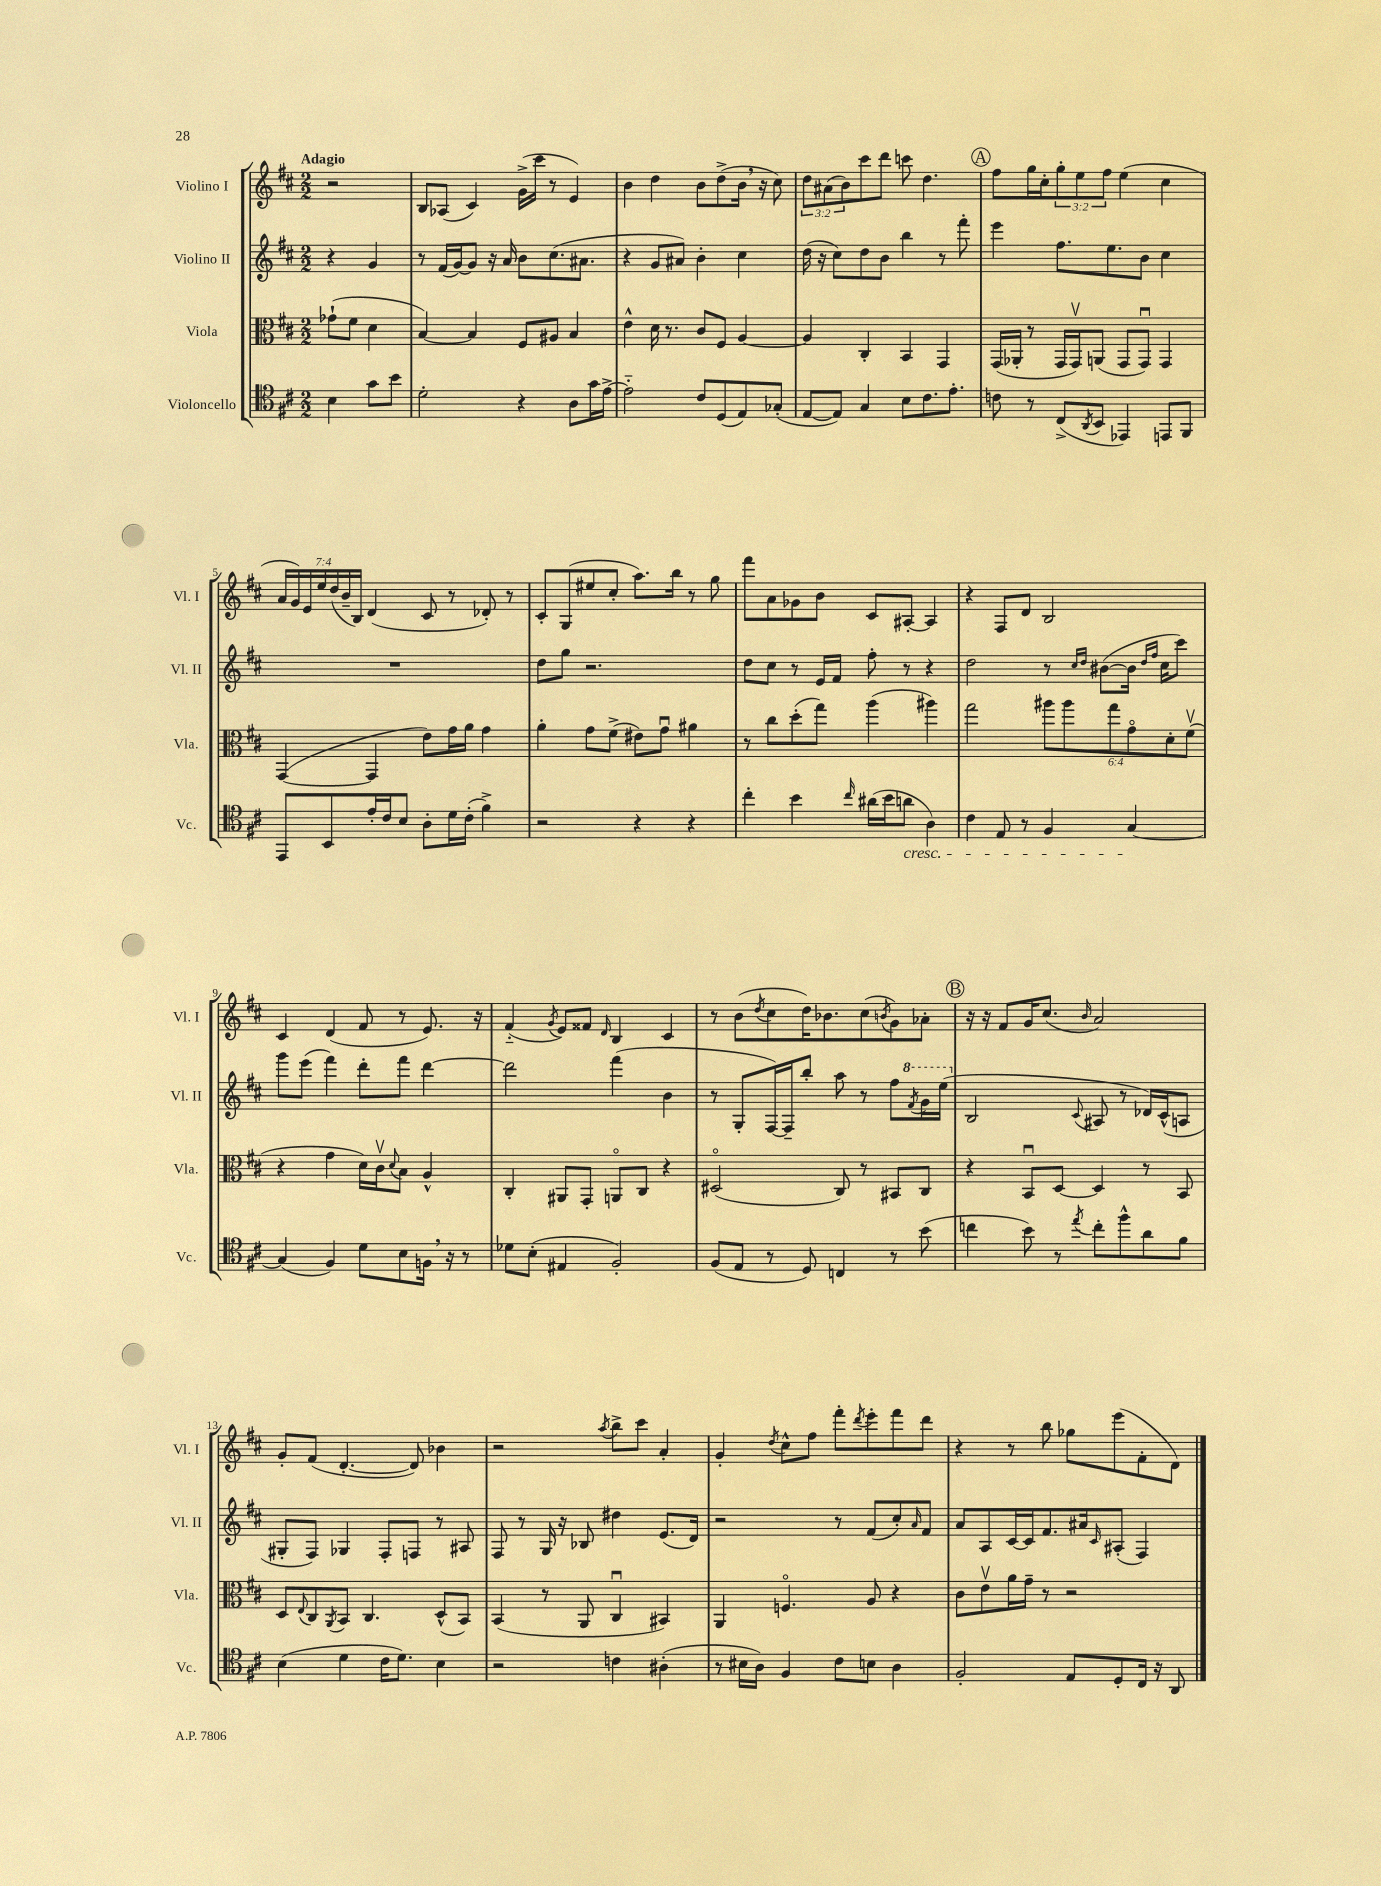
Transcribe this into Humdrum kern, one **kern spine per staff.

**kern	**kern	**kern	**kern
*staff4	*staff3	*staff2	*staff1
*clefC4	*clefC3	*clefG2	*clefG2
*k[f#c#]	*k[f#c#]	*k[f#c#]	*k[f#c#]
*M2/2	*M2/2	*M2/2	*M2/2
4B	(8g-`	4r	2r
.	8f#	.	.
8g	4d	4g	.
8b	.	.	.
=	=	=	=
2d'	[4B)	8r	8B
.	.	(16f#	(8A-
.	.	[16g)	.
.	4B]	8g]	4c#)
.	.	16r	.
.	.	16a	.
4r	8F#	8b	(16g^
.	.	.	16ccc#
.	8A#	(8.cc#	8r
8A	4B	.	4e)
.	.	8.a#	.
16g	.	.	.
[16e^	.	.	.
=	=	=	=
2e'~]	4e^^	4r	4b
.	16d	8g	4dd
.	8.r	.	.
.	.	8a#)	.
8c#	8c#	4b'	8b
(8D	8F#	.	(8dd^
8E)	[4A	4cc#	16b
.	.	.	16r
(8G-'	.	.	8cc#)
=	=	=	=
[8E	4A]	(16dd	12dd
.	.	16r	.
.	.	.	(12a#
8E])	.	8cc#)	.
.	.	.	12b)
4G	4C#'	8dd	8ccc#
.	.	8b	8ddd
8B	4BB	4bb	8ccc
8.c#	.	.	4.dd
.	4GG	8r	.
8.e'	.	.	.
.	.	8fff#'	.
=	=	=	=
8c	(16GG	4eee	8ff#
.	16AA-'	.	.
8r	8r	.	16gg
.	.	.	16cc#'
(8C#^	16GG	8.ff#	12gg'
.	16GGv)	.	.
.	.	.	12ee
8qAA	.	.	.
8BB	(8AA	.	.
.	.	.	12ff#
.	.	8.ee	.
4EE-)	8GG	.	(4ee
.	8GGu)	8b	.
8EE	4GG	4cc#	4cc#
8FF#	.	.	.
=	=	=	=
8EE	([4GG	1r	28a
.	.	.	28g)
.	.	.	28e
.	.	.	28ee
8BB	.	.	.
.	.	.	(28dd
.	.	.	28b~
.	.	.	28B)
16e'	4GG]	.	(4d
16c#	.	.	.
8B	.	.	.
8A'	8e)	.	8c#
16d	16g	.	8r
(16c#'	16a	.	.
4f#^)	4g	.	8d-')
.	.	.	8r
=	=	=	=
2r	4a'	8dd	8c#'
.	.	8gg	(8G
.	8g	2.r	8ee#
.	(8f#^	.	8cc#'
4r	8e#)	.	8.aa)
.	8gu	.	.
.	.	.	16bb
4r	4a#	.	8r
.	.	.	8gg
=	=	=	=
4cc#'	8r	8dd	8fff#
.	8cc#	8cc#	8a
4b	(8dd'	8r	8g-
.	8gg)	16e	8b
.	.	16f#	.
16qqcc#	.	.	.
(16a#	(4aa	8ff#'	8c#
16b	.	.	.
8a	.	8r	[8A#'
4A)	4aa#)	4r	4A#]
=	=	=	=
4c#	2gg	2dd	4r
8E	.	.	8F#
8r	.	.	8d
4F#	12aa#	8r	2B
.	12aa#	.	.
.	.	16qqcc#	.
.	.	16qqdd	.
.	.	([8b#	.
.	12gg	.	.
[4G	12go	16b#]	.
.	.	16qqdd	.
.	.	16qqff#	.
.	.	16cc#	.
.	12d'	.	.
.	.	8ccc#)	.
.	(12f#v	.	.
=	=	=	=
(4G]	4r	8ggg	4c#
.	.	(8eee	.
4F#)	4g	4fff#)	(4d
8d	16d)	8ddd'	8f#
.	16c#v	.	.
.	8qqd	.	.
8B	8B	8fff#	8r
16F	4A^^	[4ddd	8.e)
16r	.	.	.
8r	.	.	.
.	.	.	16r
=	=	=	=
8d-	4C#'	2ddd]	(4f#'~
(8B'	.	.	.
.	.	.	8qg
4E#	8AA#	.	8e)
.	8GG'	.	8f##
.	.	.	16qqd
2F#')	8AAo	(4fff#	4B
.	8C#	.	.
.	4r	4b	4c#
=	=	=	=
(8F#	(2D#o	8r	8r
8E	.	8G'	(8b
.	.	.	8qdd
8r	.	[16F#)	8cc#
.	.	16F#~]	.
8D)	.	8bb'	16dd)
.	.	.	8.b-
4C	8C#)	8aa	.
.	8r	8r	(8cc#
.	.	.	8qb
8r	8BB#	8ff#	8g)
.	.	8qff#	.
(8b	8C#	16gg	8a-'
.	.	(16eee	.
=	=	=	=
4cc	4r	2B	16r
.	.	.	16r
.	.	.	8f#
8b)	8BBu	.	16g
.	.	.	(8.cc#
8r	[8D	.	.
8qee	.	8qqc#	16qqb
8cc'	4D]	8A#	2a)
8ff#^^	.	8r	.
8a	8r	16d-)	.
.	.	(16c#^^	.
8f#	8BB	8A	.
=	=	=	=
(4B	8D	8G#'	8g'
.	8qqE	.	.
.	8C#	8F#)	(8f#
.	8qAA	.	.
4d	8BB	4G-	[4.d'
.	4.C#	.	.
16c#	.	8F#'	.
8.d)	.	.	.
.	.	8F	8d])
4B	(8D^^	8r	4b-
.	8BB)	8A#	.
=	=	=	=
2r	(4BB	8F#	2r
.	.	8r	.
.	8r	16G	.
.	.	16r	.
.	8AA	8B-	.
.	.	.	8qaa
4c	4C#u	4dd#	8bb^
.	.	.	8ccc#
(4A#'	4BB#)	(8.e	4a'
.	.	16d)	.
=	=	=	=
8r	4AA	2r	4g'
16B#	.	.	.
16A)	.	.	.
.	.	.	8qdd
4F#	4.Fo	.	8cc#^^
.	.	.	8ff#
8c#	.	8r	8fff#'
.	.	.	8qddd
8B	8A	(8f#	8eee'
4A	4r	8cc#')	8fff#
.	.	16qqa	.
.	.	8f#	8ddd
=	=	=	=
2F#'	8c#	8a	4r
.	8ev	8A	.
.	16a	[16c#	8r
.	16g~	16c#]	.
.	8r	8.f#	8bb
8E	2r	.	8gg-
.	.	16a#	.
.	.	16qqc#	.
8D'	.	(8A#'	(8eee
16C#	.	4F#)	8f#'
16r	.	.	.
8AA	.	.	8d)
==	==	==	==
*-	*-	*-	*-
